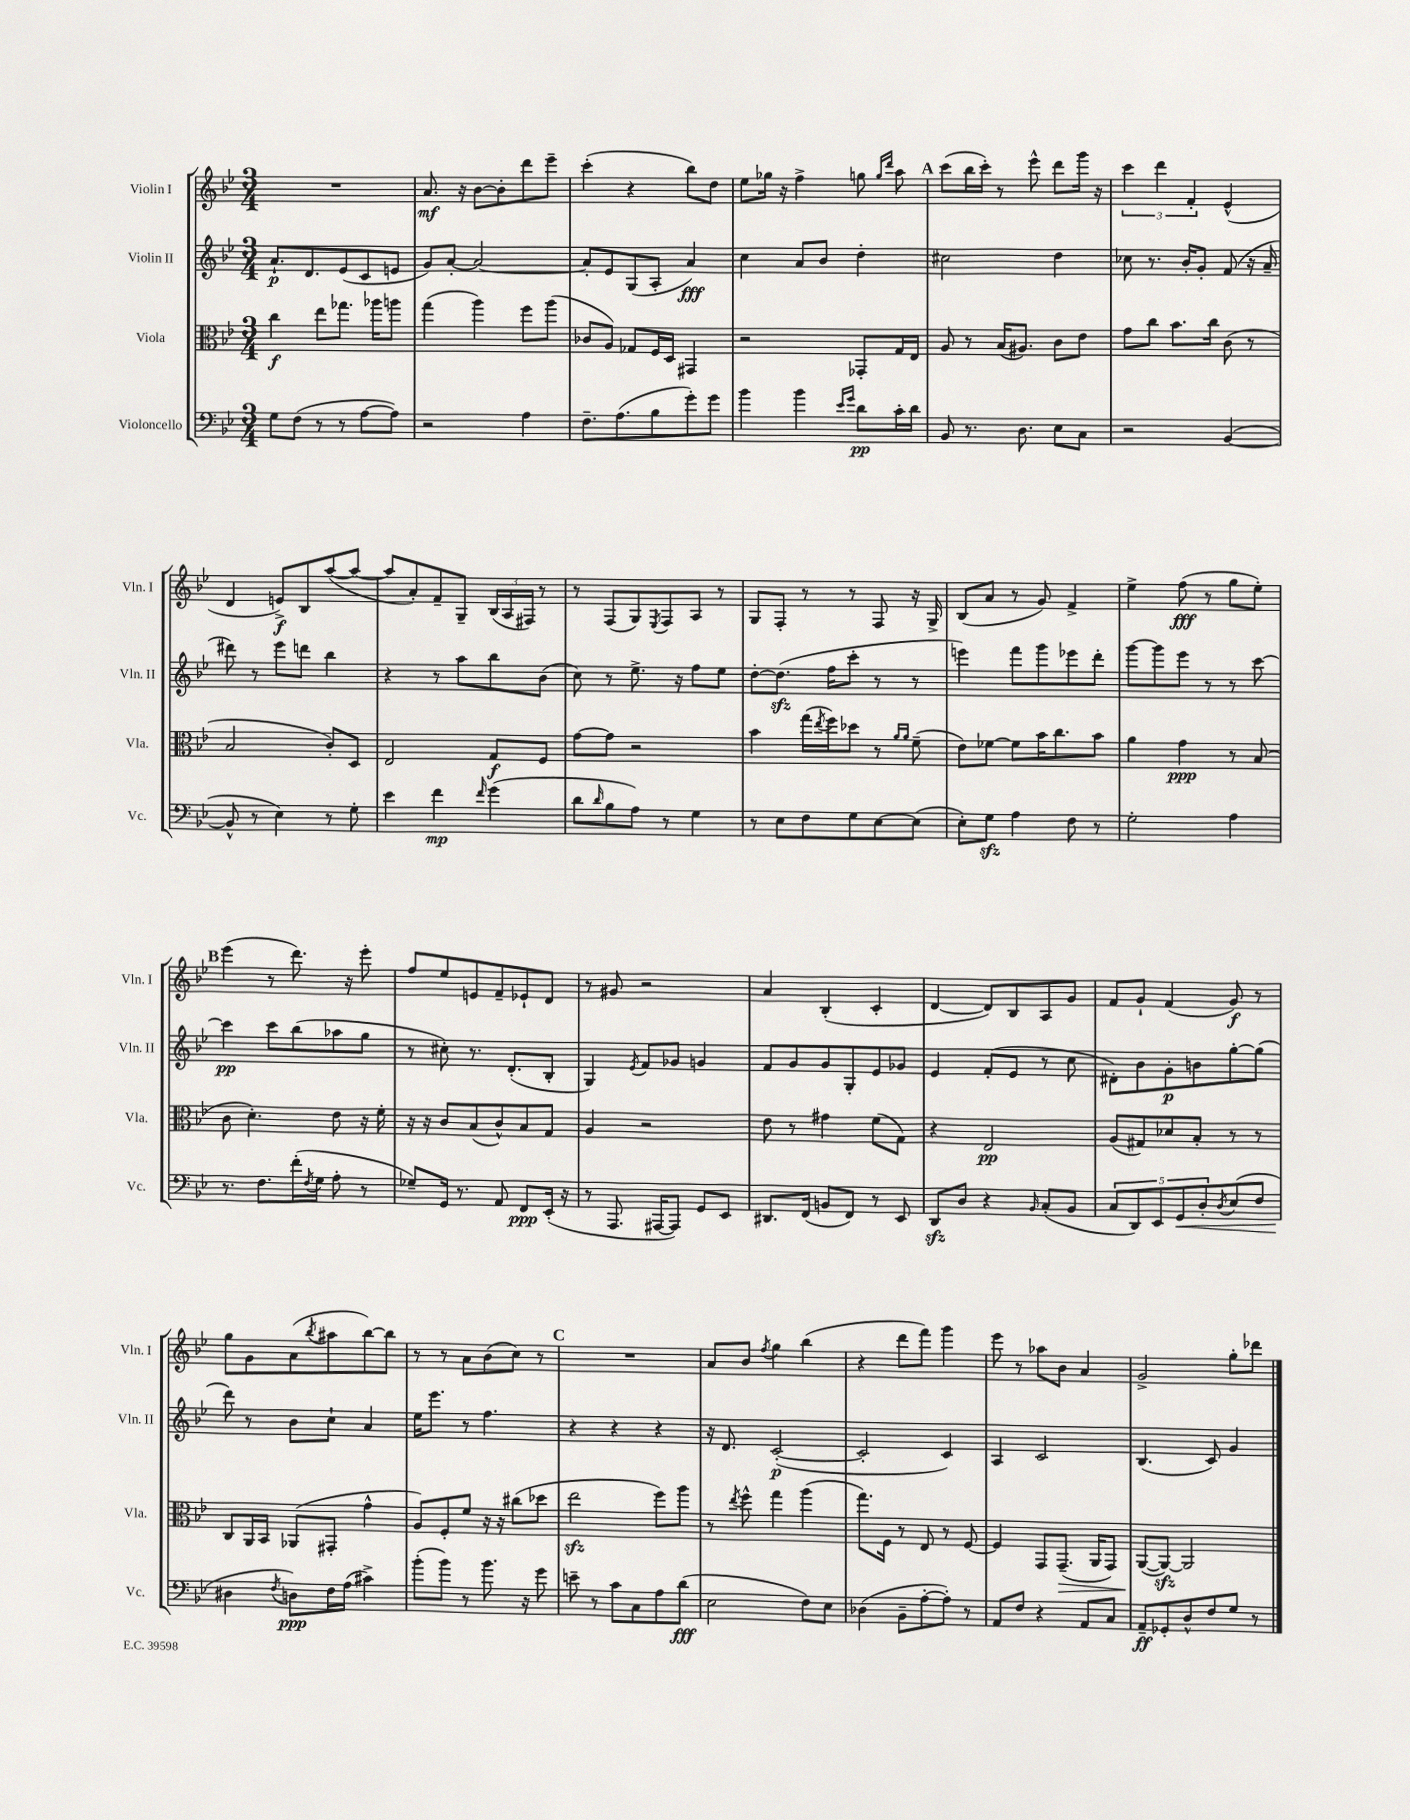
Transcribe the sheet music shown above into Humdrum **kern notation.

**kern	**dynam	**kern	**dynam	**kern	**dynam	**kern	**dynam
*part4	*part4	*part3	*part3	*part2	*part2	*part1	*part1
*staff4	*staff4	*staff3	*staff3	*staff2	*staff2	*staff1	*staff1
*I"Violoncello	*	*I"Viola	*	*I"Violin II	*	*I"Violin I	*
*I'Vc.	*	*I'Vla.	*	*I'Vln. II	*	*I'Vln. I	*
*clefF4	*	*clefC3	*	*clefG2	*	*clefG2	*
*k[b-e-]	*	*k[b-e-]	*	*k[b-e-]	*	*k[b-e-]	*
*M3/4	*	*M3/4	*	*M3/4	*	*M3/4	*
=1	=1	=1	=1	=1	=1	=1	=1
8G\L	.	4cc\	f	8.a`/L	p	2.r	.
(8F\J	.	.	.	.	.	.	.
.	.	.	.	8.d/	.	.	.
8r	.	8ee-\L	.	.	.	.	.
8r	.	8.gg-X\J	.	(8e-/	.	.	.
[8A\L	.	.	.	8c/	.	.	.
.	.	16aa-X\KL	.	.	.	.	.
8A\J])	.	8aan\J	.	8en/J	.	.	.
=2	=2	=2	=2	=2	=2	=2	=2
2r	.	(4gg\	.	8g/L)	.	8.a/	mf
.	.	.	.	[8a'/J	.	.	.
.	.	.	.	.	.	16r	.
.	.	4aa\)	.	2a/_	.	[8b-\L	.
.	.	.	.	.	.	8b-'\]	.
4A\	.	8ff\L	.	.	.	8ddd\	.
.	.	(8aa\J	.	.	.	8eee-~\J	.
=3	=3	=3	=3	=3	=3	=3	=3
8.F~\L	.	8c-X/L	.	8a'/L]	.	(4ccc'\	.
.	.	8A/J)	.	8e-/	.	.	.
(8.A\	.	.	.	.	.	.	.
.	.	8G-X/L	.	(8G/	.	4r	.
8B-\	.	16F/L	.	8A'/J	.	.	.
.	.	16D/JJ	.	.	.	.	.
8g'\)	.	4GG#X/	.	4a/)	fff	8bb-\L)	.
8g\J	.	.	.	.	.	8dd\J	.
=4	=4	=4	=4	=4	=4	=4	=4
4b-\	.	2r	.	4cc\	.	8ee-\L	.
.	.	.	.	.	.	16gg-X\Jk	.
.	.	.	.	.	.	16r	.
4b-\	.	.	.	8a/L	.	4ff^\	.
.	.	.	.	8b-/J	.	.	.
16qqe-/LL	.	.	.	.	.	.	.
16qqg/JJ	.	.	.	.	.	.	.
8d\L	pp	8GG-X'/L	.	4dd'\	.	8ggn\	.
.	.	.	.	.	.	16qqgg/LL	.
.	.	.	.	.	.	16qqddd/JJ	.
16c'\L	.	16G/L	.	.	.	8aa\	.
16d\JJ	.	16E-/JJ	.	.	.	.	.
!!LO:REH:place=s1:t=A
=5	=5	=5	=5	=5	=5	=5	=5
8BB-/	.	8A/	.	2cc#X\	.	(8ccc\L	.
8.r	.	8r	.	.	.	16bb-\L	.
.	.	.	.	.	.	16ccc'\JJ)	.
.	.	(16B-/KL	.	.	.	8r	.
8.D\	.	8.A#X/J)	.	.	.	.	.
.	.	.	.	.	.	8eee-^^\	.
8E-\L	.	8c\L	.	4dd\	.	8ddd\L	.
8C\J	.	8e-\J	.	.	.	16ggg\Jk	.
.	.	.	.	.	.	16r	.
=6	=6	=6	=6	=6	=6	=6	=6
2r	.	8g\L	.	8cc-X\	.	6ccc\	.
.	.	8cc\J	.	8.r	.	.	.
.	.	.	.	.	.	6ddd\	.
.	.	8.b-\L	.	.	.	.	.
.	.	.	.	16b-'/KL	.	.	.
.	.	.	.	.	.	6f'/	.
.	.	.	.	8g'/J	.	.	.
.	.	16cc\Jk	.	.	.	.	.
([4BB-/	.	(8c\	.	(8f/	.	(4e-^^/	.
.	.	8r	.	16r	.	.	.
.	.	.	.	16a~/	.	.	.
!!LO:LB:g=z
=7	=7	=7	=7	=7	=7	=7	=7
8BB-^^/]	.	2B-/	.	8ddd#X\)	.	4d/	.
8r	.	.	.	8r	.	.	.
4E-\)	.	.	.	8eee-\L	.	8en^/L)	f
.	.	.	.	8dddn\J	.	8B-/	.
8r	.	8c'/L)	.	4bb-\	.	([8aa/	.
8G'\	.	8D/J	.	.	.	8aa/J_	.
=8	=8	=8	=8	=8	=8	=8	=8
4e-\	.	2E-/	.	4r	.	8aa/L]	.
.	.	.	.	.	.	8a'/)	.
4f\	mp	.	.	8r	.	8f~/	.
.	.	.	.	8aa\L	.	8G~/J	.
16qqf/	.	.	.	.	.	.	.
(4g\	.	8G/L	f	8bb-\	.	(24B-/LL	.
.	.	.	.	.	.	24A/	.
.	.	.	.	.	.	24F#X/JJ)	.
.	.	8F/J	.	(8b-\J	.	8r	.
=9	=9	=9	=9	=9	=9	=9	=9
8d\L	.	[8g\L	.	8cc\)	.	8r	.
16qqd/	.	.	.	.	.	.	.
8B-\	.	8g\J]	.	8r	.	(8F/L	.
8A\J)	.	2r	.	8.ee-^\	.	8G/)	.
.	.	.	.	.	.	8qE-/	.
8r	.	.	.	.	.	8F/	.
.	.	.	.	16r	.	.	.
4G\	.	.	.	8ff\L	.	8A/J	.
.	.	.	.	8ee-\J	.	8r	.
=10	=10	=10	=10	=10	=10	=10	=10
8r	.	4b-\	.	[8dd'\L	.	8G/L	.
8E-\L	.	.	.	(8.ddzz\J]	.	8F'/J	.
8F\	.	(16gg\LL	.	.	.	8r	.
.	.	8qee-/	.	.	.	.	.
.	.	16ff\J)	.	16ff\KL	.	.	.
8G\	.	8dd-X\J	.	8ccc'\J	.	8r	.
[8E-\	.	8r	.	8r	.	8F/	.
.	.	16qqa/LL	.	.	.	.	.
.	.	16qqa/JJ	.	.	.	.	.
(8E-\J]	.	(8f~\	.	8r	.	16r	.
.	.	.	.	.	.	16G^/	.
=11	=11	=11	=11	=11	=11	=11	=11
8E-'\L)	.	8e-\L)	.	4eeen\)	.	(8B-/L	.
8Gzz\J	.	[8f-X\J	.	.	.	8a/J	.
4A\	.	8f-\L]	.	8fff\L	.	8r	.
.	.	16b-\K	.	8ggg\	.	8g/)	.
.	.	8.cc\	.	.	.	.	.
8F\	.	.	.	8eee-X\	.	4f^/	.
8r	.	8b-\J	.	8ddd'\J	.	.	.
=12	=12	=12	=12	=12	=12	=12	=12
2G'\	.	4a\	.	[8ggg\L	.	4ee-^\	.
.	.	.	.	8ggg\]	.	.	.
.	.	4g\	ppp	8eee-\J	.	(8ff\	fff
.	.	.	.	8r	.	8r	.
4A\	.	8r	.	8r	.	8gg\L	.
.	.	(8B-/	.	[8ccc\	.	8ee-'\J)	.
!!LO:LB:g=z
!!LO:REH:place=s1:t=B
=13	=13	=13	=13	=13	=13	=13	=13
8.r	.	8c\	.	4ccc\]	pp	(4eee-\	.
.	.	4.d'\)	.	.	.	.	.
8.F\L	.	.	.	.	.	.	.
.	.	.	.	8ccc\L	.	8r	.
(16f'\L	.	.	.	(8bb-\	.	8.ddd\)	.
8qF/	.	.	.	.	.	.	.
16G\JJ	.	.	.	.	.	.	.
8A'\	.	8e-\	.	8aa-X\	.	.	.
.	.	.	.	.	.	16r	.
8r	.	16r	.	8gg\J	.	8eee-'\	.
.	.	16f'\	.	.	.	.	.
=14	=14	=14	=14	=14	=14	=14	=14
8G-X~/L)	.	16r	.	8r	.	8ff/L	.
.	.	16r	.	.	.	.	.
16GG/Jk	.	8c/L	.	8cc#X'\)	.	8ee-/	.
8.r	.	.	.	.	.	.	.
.	.	(8B-/	.	8.r	.	8en/	.
8AA/	.	8c^^/)	.	.	.	8f~/	.
.	.	.	.	(8.d'/L	.	.	.
8FF/L	ppp	8B-/	.	.	.	8e-X`/	.
(16EE-'/Jk	.	8G/J	.	8B-'/J	.	8d/J	.
16r	.	.	.	.	.	.	.
=15	=15	=15	=15	=15	=15	=15	=15
8r	.	4A/	.	4G/)	.	8r	.
8.AAA/	.	.	.	.	.	8g#X/	.
.	.	.	.	8qe-/	.	.	.
.	.	2r	.	8f/L	.	2r	.
[16AAA#X/KL	.	.	.	.	.	.	.
8AAA#/J])	.	.	.	8g-X/J	.	.	.
8GG/L	.	.	.	4gn/	.	.	.
8EE-/J	.	.	.	.	.	.	.
=16	=16	=16	=16	=16	=16	=16	=16
8.DD#X/L	.	8e-\	.	8f/L	.	4a/	.
.	.	8r	.	8g/	.	.	.
(16FF/Jk	.	.	.	.	.	.	.
8BBn/L	.	4g#X\	.	8g/	.	(4B-'/	.
8FF/J)	.	.	.	8G'/	.	.	.
8r	.	(8f\L	.	8e-/	.	4c'/	.
8EE-/	.	8G\J)	.	8g-X/J	.	.	.
=17	=17	=17	=17	=17	=17	=17	=17
8DDzz/L	.	4r	.	4e-/	.	[4d/	.
8D/J	.	.	.	.	.	.	.
4r	.	2E-/	pp	(8f'/L	.	8d/L])	.
.	.	.	.	8e-/J	.	8B-/	.
16qqBB-/	.	.	.	.	.	.	.
(8C'/L	.	.	.	8r	.	8A/	.
8BB-/J	.	.	.	8cc\	.	8g/J	.
=18	=18	=18	=18	=18	=18	=18	=18
10C/L	.	(8A/L	.	8d#X'\L)	.	8f/L	.
10DD/)	.	.	.	.	.	.	.
.	.	8G#X/)	.	8b-\	.	8g`/J	.
10EE-/	.	.	.	.	.	.	.
.	.	8d-X/	.	8g'\	p	(4f/	.
!	!LO:HP:b	!	!	!	!	!	!
10GG/	<	.	.	.	.	.	.
.	.	8B-'/J	.	8bn\	.	.	.
10D'/	.	.	.	.	.	.	.
8qD/	.	.	.	.	.	.	.
(8E-/	.	8r	.	[8gg'\	.	8g/)	f
8F/J	.	8r	.	(8gg\J]	.	8r	.
!!LO:LB:g=z
=19	=19	=19	=19	=19	=19	=19	=19
4D#X\	.	8C/L	.	8ddd\)	.	8gg\L	.
.	.	16AA/L	.	8r	.	8g\	.
.	.	16BB-/JJ	.	.	.	.	.
8qF/	.	.	.	.	.	.	.
8Dn\L)	[ ppp	(8AA-X/L	.	8b-\L	.	(8a\	.
.	.	.	.	.	.	8qbb-/	.
16F\L	.	8GG#X'/J	.	8cc`\J	.	8aa#X\	.
(16A\JJ	.	.	.	.	.	.	.
4c#X^\)	.	4g^^\	.	4a/	.	[8bb-\)	.
.	.	.	.	.	.	8bb-\J]	.
=20	=20	=20	=20	=20	=20	=20	=20
(8b-'\L	.	8A/L)	.	16ee-\KL	.	8r	.
.	.	.	.	8.eee-\J	.	.	.
8b-\J)	.	8F'/	.	.	.	8r	.
8r	.	8f/J	.	8r	.	8a\L	.
8.b-\	.	16r	.	4.ff\	.	(8b-\	.
.	.	16r	.	.	.	.	.
.	.	(8cc#X\L	.	.	.	8cc\J)	.
16r	.	.	.	.	.	.	.
8g\	.	8dd-X\J	.	.	.	8r	.
!!LO:REH:place=s1:t=C
=21	=21	=21	=21	=21	=21	=21	=21
8en~\	.	2ee-zz\	.	4r	.	2.r	.
8r	.	.	.	.	.	.	.
8c\L	.	.	.	4r	.	.	.
8C\	.	.	.	.	.	.	.
8A\	.	8ff\L)	.	4r	.	.	.
(8d\J	fff	8aa\J	.	.	.	.	.
=22	=22	=22	=22	=22	=22	=22	=22
2E-\	.	8r	.	16r	.	8a/L	.
.	.	.	.	8.d/	.	.	.
.	.	8qee-/	.	.	.	.	.
.	.	8ff^^\	.	.	.	8b-/J	.
.	.	.	.	.	.	8qff/	.
.	.	4gg\	.	([2c'/	p	4gg\	.
8F\L)	.	(4aa\	.	.	.	(4bb-\	.
8E-\J	.	.	.	.	.	.	.
=23	=23	=23	=23	=23	=23	=23	=23
(4D-X\	.	8.gg\L)	.	2c'/]	.	4r	.
.	.	16F\Jk	.	.	.	.	.
8BB-~\L	.	8r	.	.	.	8ddd\L	.
[8A'\	.	8E-/	.	.	.	8fff\J)	.
8A'\J])	.	8r	.	4c/)	.	4ggg\	.
8r	.	[8F/	.	.	.	.	.
=24	=24	=24	=24	=24	=24	=24	=24
8AA/L	.	4F/]	.	4A/	.	8eee-\	.
8F/J	.	.	.	.	.	8r	.
4r	.	8GG/L	.	2c/	.	8aa-X\L	.
!	!	!	!LO:HP:b	!	!	!	!
.	.	(8.GG~/J	>	.	.	8b-\J	.
8AA/L	.	.	.	.	.	4a/	.
.	.	16AA/KL	.	.	.	.	.
8C/J	.	8GG/J)	.	.	.	.	.
=25	=25	=25	=25	=25	=25	=25	=25
8AA~/L	ff	([8AA/L	.	(4.B-/	.	2g^/	.
8GG-X'/	.	8AAzz/J_)	]	.	.	.	.
8D^^/	.	2AA/]	.	.	.	.	.
8F/	.	.	.	8c/)	.	.	.
8G/J	.	.	.	4g/	.	8gg'\L	.
8r	.	.	.	.	.	8ddd-X\J	.
==	==	==	==	==	==	==	==
*-	*-	*-	*-	*-	*-	*-	*-
